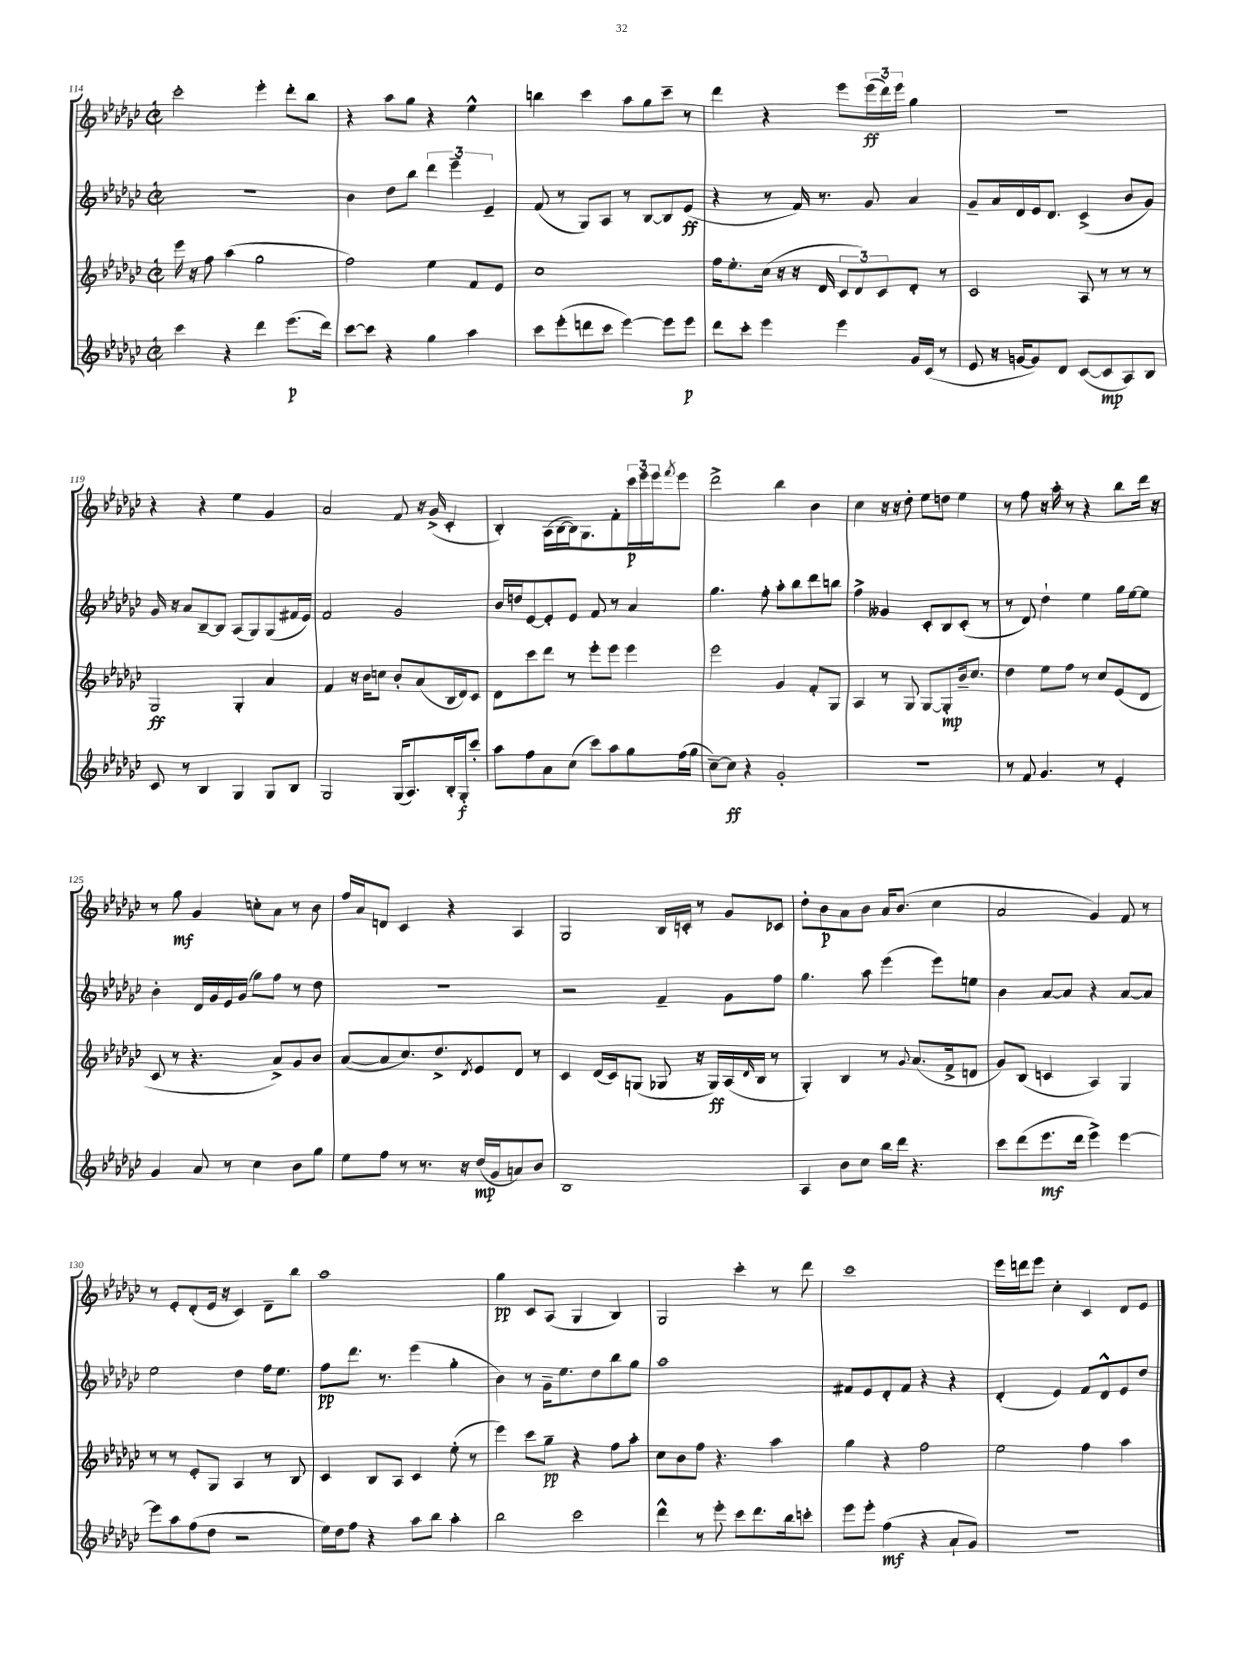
<<
\new StaffGroup <<
\new Staff = "s0" {
    \clef treble \key ges \major \defaultTimeSignature \time 2/2
    ces'''2-. ees'''4-. des'''8-. bes''8 |
    r4 aes''8 ges''8 r4 ees''4-^ |
    b''4 ces'''4 aes''8 ges''8 ces'''8-- r8 |
    des'''4 r4 ees'''8 \tuplet 3/2 { ees'''16\ff( des'''16) ees'''16 } ges''4 |
    R1 |
    r4 r4 ees''4 ges'4 |
    aes'2 f'8 r16 ges'16->( ces'4-. |
    bes4-.) aes16( bes16~ bes16) ges8. f'8-. \tuplet 3/2 { ces'''16\p ees'''16 ees'''16 } \acciaccatura { f'''8 } ees'''8 |
    des'''2-> bes''4 bes'4 |
    ces''4 r16 r16 des''8-. ees''8 d''8 ees''4 |
    r8 f''8 r16 aes''16-. r8 r4 bes''8 des'''16 r16 |
    r8 ges''8\mf ges'4 c''8-. aes'8 r8 bes'8 |
    f''16 aes'16 d'8 ces'4 r4 aes4 |
    ges2 bes16 c'16-. r8 ges'8 ces'8 |
    des''8-. bes'8\p aes'8 bes'8 aes'16 bes'8.( ces''4 |
    aes'2 ges'4) f'8 r8 |
    r8 ees'8-. des'8-.( ees'16 r16 ces'4) des'8-- bes''8 |
    aes''1 |
    ges''4\pp ces'8 aes8( ges4 bes4) |
    ges2 ces'''4-. r8 des'''8 |
    ces'''1 |
    ees'''16 d'''16 ees'''8 ces''4-. ces'4 des'8 ees'8 \bar "|." |
}
\new Staff = "s1" {
    \clef treble \key ges \major \defaultTimeSignature \time 2/2
    r1 |
    bes'4 des''8 bes''8 \tuplet 3/2 { des'''4 ees'''4-- ees'4-- } |
    f'8( r8 ges8) aes8 r8 bes8~ bes8 ees'8\ff( |
    r4 r8 f'16) r8. ges'8 aes'4 |
    ges'8-- aes'16 des'16 ees'16 des'8. ces'4->( bes'8 ges'8) |
    ges'16 r16 aes'8 bes8~-- bes8 aes8( ges8) ges8( fis'16 ees'16) |
    f'2 ges'2 |
    bes'16 d''16 ees'8~ ees'8-. ees'8 f'8 r8 aes'4 |
    ges''4. f''8-. aes''8-. bes''8 des'''8 b''8 |
    f''4-> geses'4 ces'8-. bes8 ces'8-.( r8 |
    r8 des'8) des''4-! ees''4 ges''16 ees''16~ ees''8 |
    bes'4-. des'16 ges'16 ees'16 ges'16( ges''8) f''8 r8 des''8 |
    R1 |
    r2 f'4-- ges'8 f''8 |
    ges''4. aes''8 ees'''4( ees'''8) e''8 |
    bes'4 aes'8~ aes'8 r4 aes'8~ aes'8 |
    ees''2 des''4 f''16 ees''8. |
    f''8\pp des'''8. r8. ees'''4( ges''4-. |
    bes'4) r8 ges'16-- ees''8. des''8 bes''8 ges''8 |
    aes''1 |
    fis'8 ees'8 des'8-. fis'8 r4 r4 |
    des'4-.( ees'4) f'8 des'8-^ ees'8 des''8 \bar "|." |
}
\new Staff = "s2" {
    \clef treble \key ges \major \defaultTimeSignature \time 2/2
    ees'''16 r16 f''8 aes''4( ges''2 |
    f''2) ees''4 f'8 ees'8 |
    ces''1 |
    f''16 ees''8.-. ces''16( r16 r16 des'16 \tuplet 3/2 { ces'8 des'8) ces'8 } des'8-. r8 |
    ces'2 aes8 r8 r8 r8 |
    ges2\ff ges4-. aes'4 |
    f'4 r16 bes'16 c''8 bes'8-. aes'8( bes16 des'16) ces'8 |
    des'8 ces'''8 des'''8 r8 ees'''8-. ees'''8 ees'''4 |
    ees'''2 ges'4 f'8-. ges8 |
    aes4 r8 ges8 ges8~ ges8-.\mp bes'16-- ces''8. |
    des''4 ees''8 f''8 r8 ces''8 ees'8( des'8 |
    ces'8 r8 r4. aes'8->) ges'8 bes'8 |
    aes'8~( aes'8 ces''8.) des''8.-> \acciaccatura { des'8 } ees'8 des'8 r8 |
    ces'4 des'16( ces'16) g8( ges8 r16 ges16\ff) aes16( \grace { des'16 } bes16 r8 |
    ges4-.) bes4 r8 \appoggiatura { ges'8 } aes'8.( f'16-> d'8 |
    ges'8) bes8( c'4 aes4) ges4 |
    r8 r8 ees'8-. ges8 aes4 r8 bes8 |
    ces'4 bes8 aes8 ces'4 ees''8-.( r8 |
    ees'''4) ces'''8 ges''8--\pp r4 f''8 aes''8-. |
    ces''8 bes'8 f''8 r4. aes''4 |
    ges''4 r4 f''2 |
    ees''2 f''4 aes''4 \bar "|." |
}
\new Staff = "s3" {
    \clef treble \key ges \major \defaultTimeSignature \time 2/2
    ces'''4 r4 des'''4 ees'''8.\p( des'''16) |
    ces'''8~ ces'''8 r4 ges''4 aes''4 |
    ces'''8 ees'''8-.( d'''8 ces'''8 ees'''4~) ees'''8 ees'''8\p |
    des'''8 ces'''8-. ees'''4 ees'''4 ges'16 ces'16( r8 |
    ees'8 r16 g'16~ g'8) des'8 ces'8~( ces'8\mp aes8) bes8 |
    ces'8 r8 bes4 ges4 ges8 bes8 |
    ges2 ges16( aes8.) bes16-. ges16-.\f ces'''8-. |
    aes''8 f''8 aes'8 ces''8( ces'''8) aes''8 ges''8 f''16( ges''16 |
    ces''8~--) ces''8\ff r4 ges'2-. |
    r1 |
    r8 f'8 ges'4. r8 ees'4-. |
    ges'4 aes'8 r8 ces''4 bes'8 ges''8 |
    ees''8 f''8 r8 r8. r16 des''16\mp( ges'16 a'8) bes'8 |
    bes1 |
    aes4 bes'8 ces''8 bes''16 des'''16 r4. |
    ces'''8 des'''8( ees'''8.\mf des'''16 ees'''4->) ees'''4~ |
    ees'''8 aes''8 f''8( des''8 r2 |
    ees''16) des''16 f''8 r4 aes''8 bes''8 aes''4-. |
    bes''2 ces'''2 |
    des'''4-^ r8 ees'''8-. ces'''8 des'''8. bes''16 c'''8-. |
    ees'''8 ees'''8-. f''4\mf( r4 aes'8-! ges'8) |
    R1 \bar "|." |
}
>>
>>
\layout { \context { \Score currentBarNumber = #114 } }
